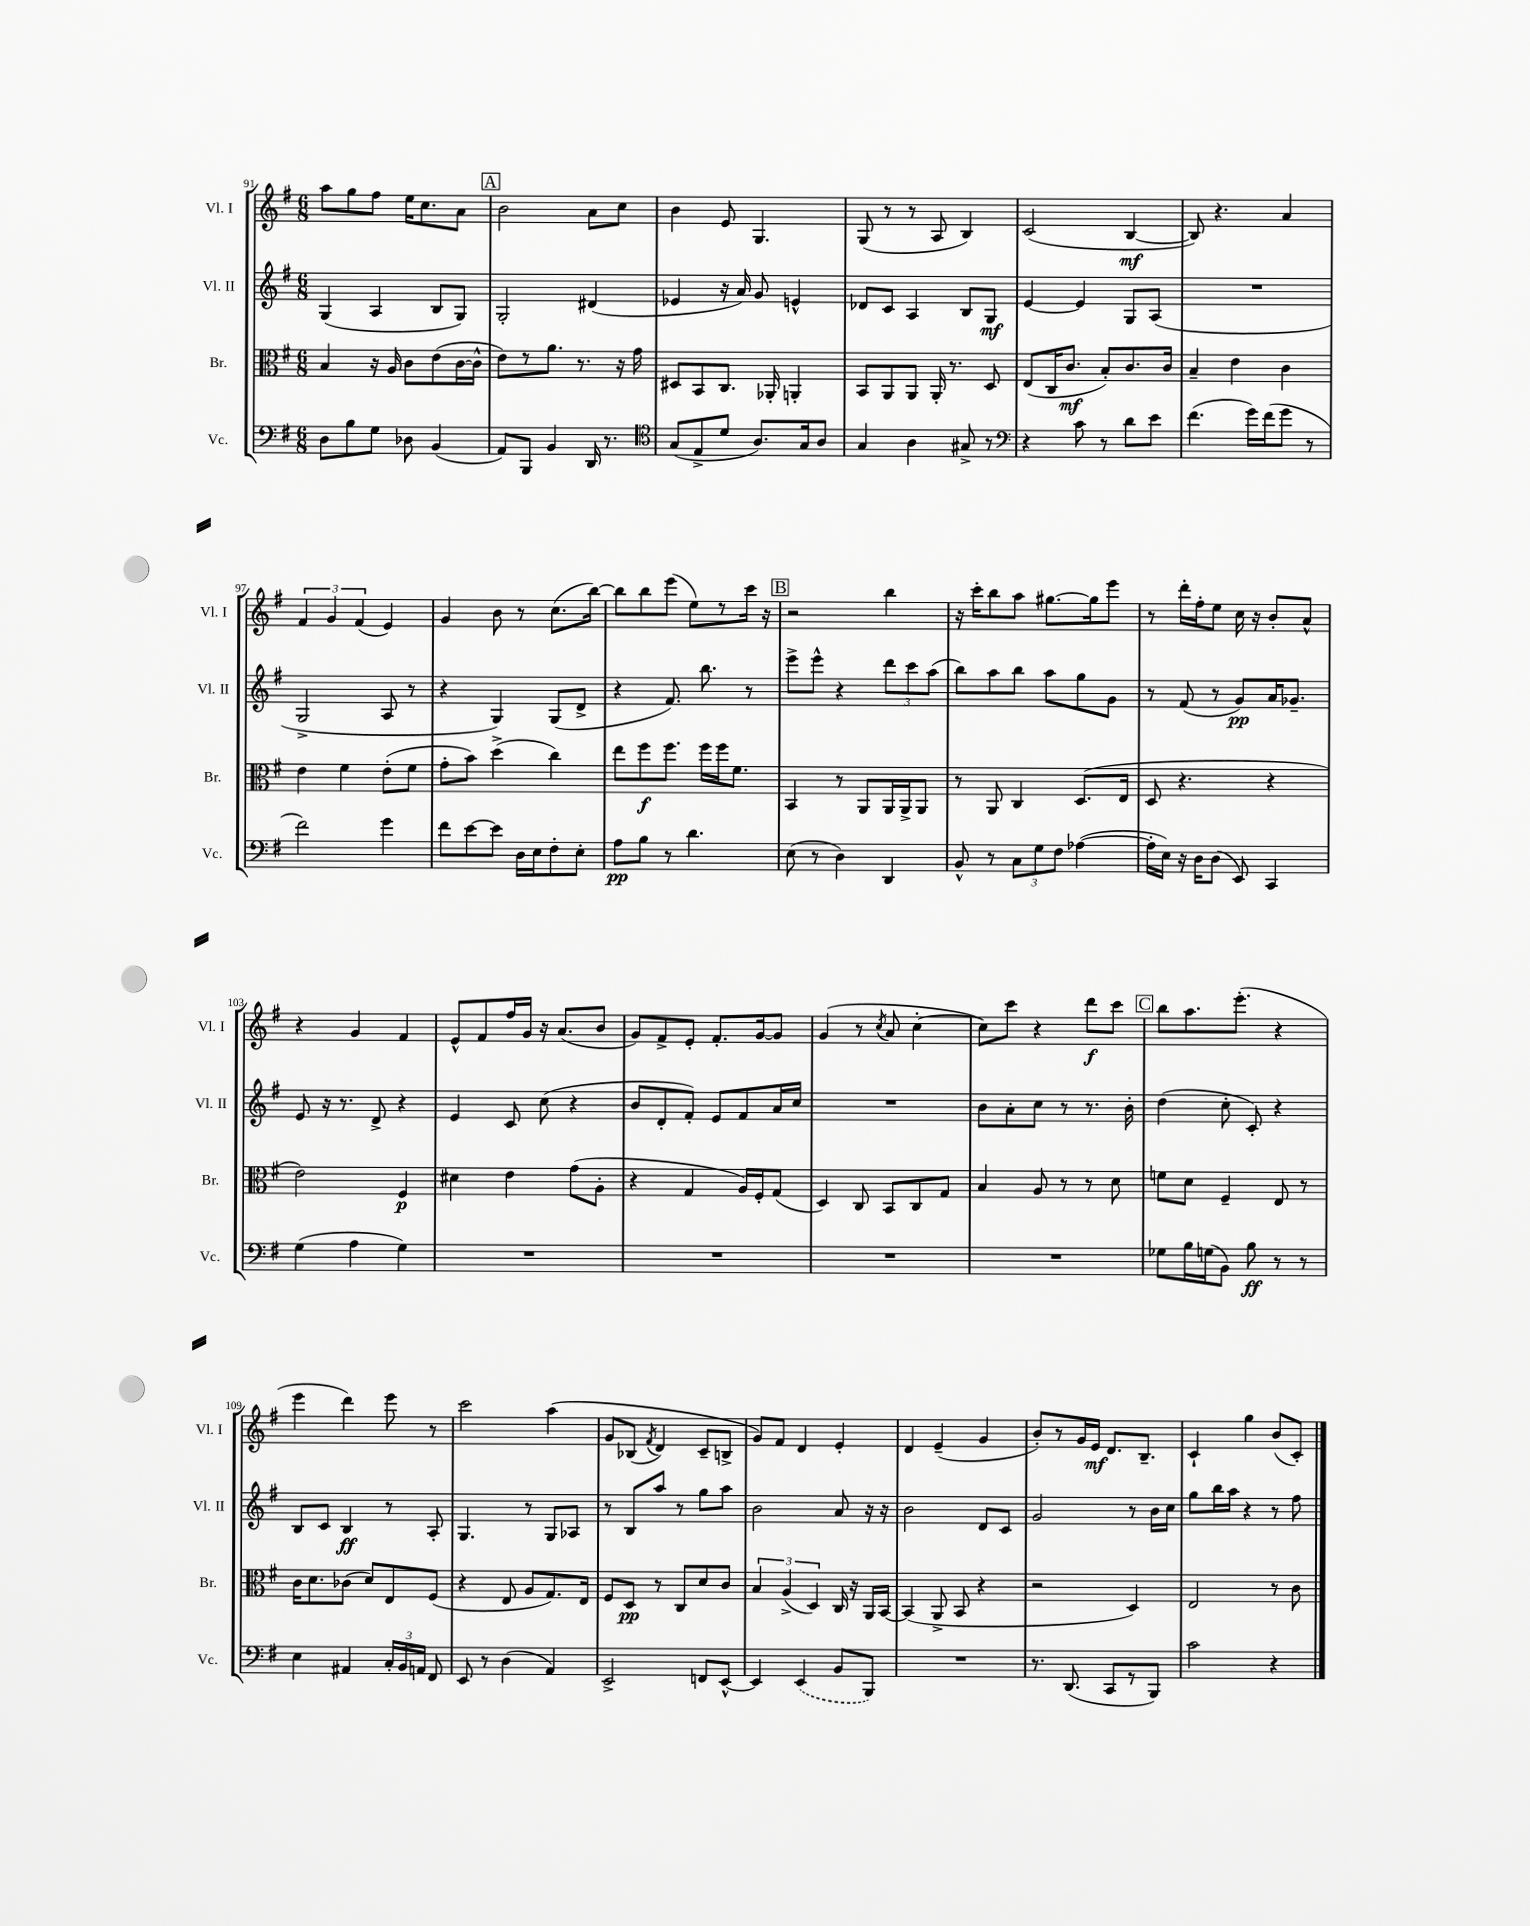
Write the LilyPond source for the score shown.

<<
\new StaffGroup <<
\new Staff = "s0" \with { instrumentName = "Vl. I" shortInstrumentName = "Vl. I" } {
    \clef treble \key g \major \numericTimeSignature \time 6/8
    \autoBeamOff a''8[ g''8 fis''8] e''16[ c''8. a'8] |
    \mark \markup { \box "A" } b'2 a'8[ c''8] |
    b'4 e'8 g4. |
    g8( r8 r8 a8 b4) |
    c'2( b4~\mf |
    b8) r4. a'4 |
    \tuplet 3/2 { fis'4 g'4 fis'4( } e'4) |
    g'4 b'8 r8 c''8.[( b''16]~) |
    b''8[ b''8 e'''8]( e''8[) r8 c'''16] r16 |
    \mark \markup { \box "B" } r2 b''4 |
    r16 c'''16[-. b''8 a''8] gis''8.[~ gis''16 e'''8] |
    r8 d'''16[-. fis''16-. e''8] c''16 r16 b'8[-. a'8]-^ |
    r4 g'4 fis'4 |
    e'8[-^ fis'8 fis''16 g'16] r16 a'8.[( b'8] |
    g'8[) fis'8-> e'8]-. fis'8.[-. g'16~ g'8] |
    g'4( r8 \acciaccatura { c''8 } a'8 c''4~-. |
    c''8[) c'''8] r4 d'''8[\f c'''8] |
    \mark \markup { \box "C" } b''8[ a''8. e'''8.]-.( r4 |
    e'''4 d'''4) e'''8 r8 |
    c'''2 a''4\( |
    g'8[ bes8]( \acciaccatura { fis'8 } d'4) c'8[-- b8]-> |
    g'8[\) fis'8] d'4 e'4-. |
    d'4 e'4--( g'4 |
    b'8[-.) r8 g'16 e'16]\mf d'8.[ b8.]-- |
    c'4-! g''4 b'8[( c'8]-.) \bar "|." |
}
\new Staff = "s1" \with { instrumentName = "Vl. II" shortInstrumentName = "Vl. II" } {
    \clef treble \key g \major \numericTimeSignature \time 6/8
    \autoBeamOff g4( a4 b8[ g8]) |
    \mark \markup { \box "A" } g2-. dis'4( |
    ees'4 r16 a'16) g'8 e'4-^ |
    des'8[ c'8] a4 b8[ g8]\mf |
    e'4~ e'4 g8[ a8]( |
    R2. |
    g2-> a8 r8 |
    r4 g4) g8[( d'8]-> |
    r4 fis'8.) b''8. r8 |
    \mark \markup { \box "B" } e'''8[-> e'''8]-^ r4 \tuplet 3/2 { d'''8[ c'''8 a''8]( } |
    b''8[) a''8 b''8] a''8[ g''8 g'8] |
    r8 fis'8( r8 g'8[\pp) a'16 ges'8.]-- |
    e'8 r16 r8. d'8-> r4 |
    e'4 c'8 c''8( r4 |
    b'8[ d'8-. fis'8]-.) e'8[ fis'8 a'16 c''16] |
    R2. |
    b'8[ a'8-. c''8] r8 r8. b'16-. |
    \mark \markup { \box "C" } d''4( c''8-. c'8-.) r4 |
    b8[ c'8] b4\ff r8 a8-. |
    g4. r8 g8[ aes8] |
    r8 b8[ a''8] r8 g''8[ a''8] |
    b'2 a'8 r16 r16 |
    b'2 d'8[ c'8] |
    g'2 r8 b'16[ c''16] |
    g''8[ b''16 a''16] r4 r8 fis''8 \bar "|." |
}
\new Staff = "s2" \with { instrumentName = "Br." shortInstrumentName = "Br." } {
    \clef alto \key g \major \numericTimeSignature \time 6/8
    \autoBeamOff b4 r16 a16 c'8[ e'8( c'16~ c'16]-^ |
    \mark \markup { \box "A" } e'8[) r8 a'8.] r8. r16 g'16 |
    dis8[ b,8 c8.] aes,16-. a,4-. |
    b,8[ a,8 a,8] a,16-. r8. d8 |
    e8[( c16 c'8.]\mf b8[-.) c'8. c'16] |
    b4-- e'4 c'4 |
    e'4 fis'4 e'8[-.( fis'8] |
    g'8[-. b'8]) d''4->( c''4) |
    e''8[ fis''8\f fis''8.] fis''16[ fis''16 fis'8.] |
    \mark \markup { \box "B" } b,4 r8 a,8[ a,16 a,16-> a,8] |
    r8 a,8 c4 d8.[( e16] |
    d8 r4. r4 |
    e'2) fis4\p |
    dis'4 e'4 g'8[( a8]-. |
    r4 g4 a16[) fis16-. g8]( |
    d4) c8 b,8[ c8 g8] |
    b4 a8 r8 r8 d'8 |
    \mark \markup { \box "C" } f'8[ d'8] fis4-- e8 r8 |
    c'16[ d'8. ces'8]( d'8[) e8 fis8]( |
    r4 e8 a8[ g8.) e16] |
    fis8[ d8]\pp r8 c8[ d'8 c'8] |
    \tuplet 3/2 { b4 a4->( d4) } c16 r16 a,16[ b,16]~ |
    b,4( a,8-> b,8 r4 |
    r2 d4) |
    e2 r8 c'8 \bar "|." |
}
\new Staff = "s3" \with { instrumentName = "Vc." shortInstrumentName = "Vc." } {
    \clef bass \key g \major \numericTimeSignature \time 6/8
    \autoBeamOff d8[ b8 g8] des8 b,4( |
    \mark \markup { \box "A" } a,8[) b,,8] b,4 d,16 r8. |
    \clef tenor g8[( e8-> d'8] a8.[) g16 a8] |
    g4 a4 gis8-> r8 |
    \clef bass r4 c'8 r8 d'8[ e'8] |
    fis'4.( g'16[) fis'16( g'8] r8 |
    fis'2) g'4 |
    fis'8[ e'8~ e'8] d16[ e16 fis8-. e8]-. |
    a8[\pp b8] r8 d'4. |
    \mark \markup { \box "B" } e8( r8 d4) d,4 |
    b,8-^ r8 \tuplet 3/2 { c8[ g8 fis8] } aes4~( |
    aes16[-. e16]) r16 d16[ d8]( e,8) c,4 |
    g4( a4 g4) |
    R2. |
    R2. |
    R2. |
    R2. |
    \mark \markup { \box "C" } ges8[ b16 g16( b,8]) b8\ff r8 r8 |
    e4 ais,4 \tuplet 3/2 { c16[-. b,16 a,16] } fis,8 |
    e,8 r8 d4( a,4) |
    e,2-> f,8[ e,8]~-^ |
    e,4 \once \slurDashed e,4( b,8[ b,,8]) |
    R2. |
    r8. d,8.( c,8[ r8 b,,8]) |
    c'2 r4 \bar "|." |
}
>>
>>
\layout { \context { \Score currentBarNumber = #91 } }
